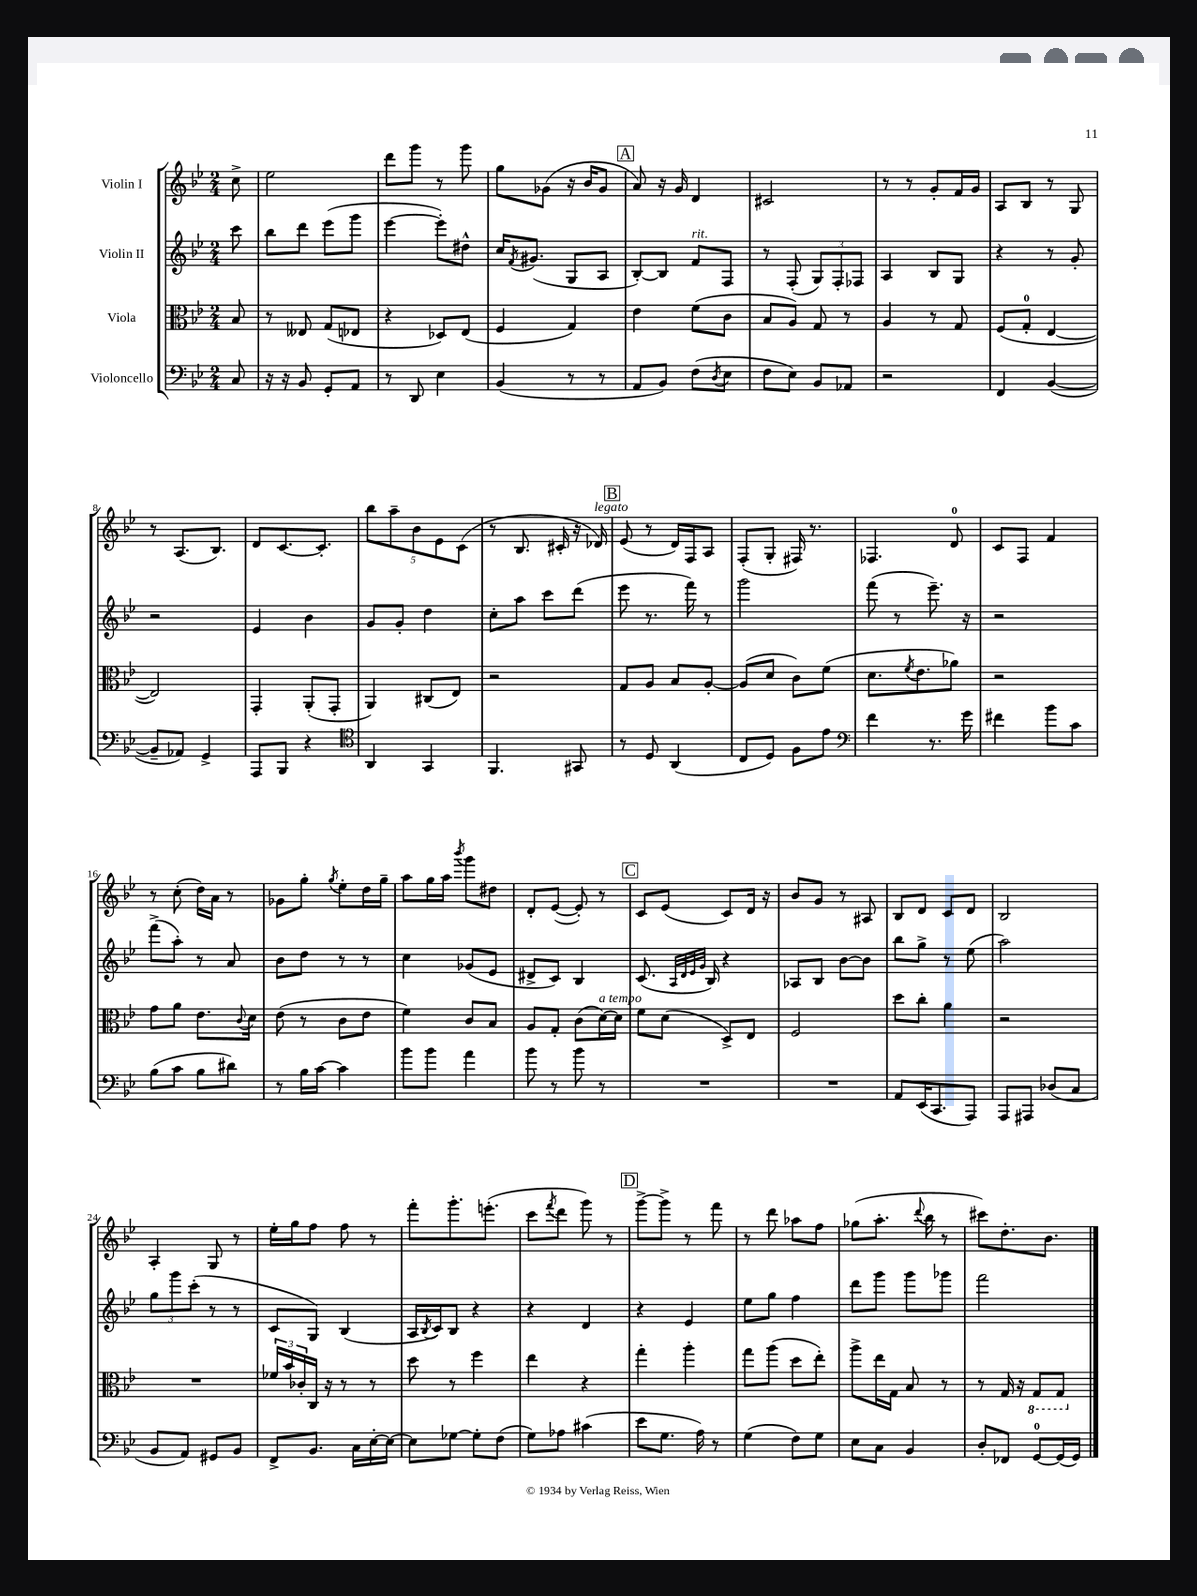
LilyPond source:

<<
\new StaffGroup <<
\new Staff = "s0" \with { instrumentName = "Violin I" } {
    \clef treble \key bes \major \numericTimeSignature \time 2/4 \partial 8
    c''8-> |
    ees''2 |
    d'''8 g'''8 r8 g'''8 |
    g''8 ges'8( r16 bes'16 ges'8 |
    \mark \markup { \box "A" } a'8) r16 g'16 d'4 |
    cis'2 |
    r8 r8 g'8-. f'16 g'16 |
    a8 bes8 r8 g8 |
    r8 a8.( bes8.) |
    d'8 c'8.~ c'8.-. |
    \tuplet 5/4 { bes''8 a''8-- bes'8 ees'8 c'8( } |
    r8 bes8. cis'16-. r16 des'16^\markup { \italic "legato" }) |
    \mark \markup { \box "B" } ees'8( r8 d'16) f16 a8 |
    f8-.( g8-. fis16) r8. |
    fes4. d'8-0 |
    c'8 f8 f'4 |
    r8 c''8-.( d''16) a'16 r8 |
    ges'8 g''8-. \acciaccatura { g''8 } ees''8-. d''16 g''16-- |
    a''8 g''16 a''16 \acciaccatura { bes'''8 } g'''8 dis''8 |
    d'8-. ees'8~( ees'8-.) r8 |
    \mark \markup { \box "C" } c'8 ees'8( c'8) d'16 r16 |
    bes'8 g'8 r8 ais8 |
    bes8 d'8 c'8 d'8 |
    bes2 |
    a4-. g8 r8 |
    ees''16-. g''16 f''8 f''8 r8 |
    f'''8-. g'''8.-. e'''8.-.( |
    c'''8 \acciaccatura { f'''8 } d'''8 g'''8) r8 |
    \mark \markup { \box "D" } g'''8~-> g'''8-> r8 f'''8 |
    r8 d'''8 aes''8 f''8 |
    ges''8( a''8.-. \appoggiatura { d'''8 } bes''16 r8 |
    cis'''8) d''8.-. bes'8. \bar "|." |
}
\new Staff = "s1" \with { instrumentName = "Violin II" } {
    \clef treble \key bes \major \numericTimeSignature \time 2/4 \partial 8
    c'''8 |
    bes''8 d'''8 ees'''8( g'''8 |
    ees'''4~ ees'''8-.) dis''8-^ |
    c''16 \acciaccatura { f'8 } gis'8.( g8 a8 |
    \mark \markup { \box "A" } bes8~-.) bes8 f'8^\markup { \italic "rit." } f8 |
    r8 f8-.( \tuplet 3/2 { g8) f8-. fes8 } |
    a4 bes8 g8 |
    r4 r8 g'8-. |
    r2 |
    ees'4 bes'4 |
    g'8 g'8-. d''4 |
    c''8-. a''8 c'''8 d'''8( |
    \mark \markup { \box "B" } ees'''8 r8. f'''16) r8 |
    g'''2 |
    f'''8( r8 ees'''8.--) r16 |
    r2 |
    f'''8->( a''8-.) r8 a'8 |
    bes'8 d''8 r8 r8 |
    c''4 ges'8( ees'8 |
    dis'8-> c'8) bes4 |
    \mark \markup { \box "C" } c'8.( \grace { a32 d'32 ees'32 g'32 } bes16) r4 |
    aes8 bes8 bes'8~ bes'8 |
    bes''8 g''8-> r8 ees''8( |
    a''2) |
    \tuplet 3/2 { g''8 g'''8 c'''8-.( } r8 r8 |
    c'8 g8) bes4( |
    a16 \acciaccatura { bes8 } c'16) bes8 r4 |
    r4 d'4 |
    \mark \markup { \box "D" } r4 ees'4 |
    ees''8 g''8 f''4 |
    d'''8 g'''8 g'''8 ges'''8 |
    f'''2 \bar "|." |
}
\new Staff = "s2" \with { instrumentName = "Viola" } {
    \clef alto \key bes \major \numericTimeSignature \time 2/4 \partial 8
    bes8 |
    r8 eeses8 g8( ees8 |
    r4 des8) ees8( |
    f4 g4) |
    \mark \markup { \box "A" } ees'4 f'8( c'8 |
    bes8 a8) g8 r8 |
    a4 r8 g8 |
    f8( g8-0-. ees4~ |
    ees2) |
    g,4-. a,8-.( g,8-. |
    a,4) cis8( ees8) |
    r2 |
    \mark \markup { \box "B" } g8 a8 bes8 a8~-. |
    a8( d'8 c'8) f'8( |
    d'8. \acciaccatura { f'8 } ees'8. aes'8) |
    r2 |
    g'8 a'8 ees'8. \appoggiatura { c'8 } d'16 |
    ees'8( r8 c'8 ees'8 |
    f'4) c'8 bes8 |
    a8 g8-. c'8( d'16~^\markup { \italic "a tempo" }) d'16 |
    \mark \markup { \box "C" } f'8 d'8( d8->) ees8 |
    f2 |
    d''8 c''8-. a'4 |
    r2 |
    R2 |
    \tuplet 3/2 { fes'16 bes'16 ces'16-. } c16 r16 r8 r8 |
    d''8 r8 f''4 |
    ees''4 r4 |
    \mark \markup { \box "D" } g''4-. a''4-. |
    g''8 a''8( d''8 ees''8-.) |
    a''8-> ees''16 g16 bes8 r8 |
    r8 g16 r16 \ottava #-1 g,8 g,8 \ottava #0 \bar "|." |
}
\new Staff = "s3" \with { instrumentName = "Violoncello" } {
    \clef bass \key bes \major \numericTimeSignature \time 2/4 \partial 8
    c8 |
    r16 r16 bes,8 g,8-. a,8 |
    r8 d,8 ees4 |
    bes,4( r8 r8 |
    \mark \markup { \box "A" } a,8 bes,8) f8( \acciaccatura { d8 } ees8 |
    f8 ees8) bes,8 aes,8 |
    r2 |
    f,4 bes,4~( |
    bes,8-- aes,8) g,4-> |
    a,,8 bes,,8 r4 |
    \clef tenor a,4 g,4 |
    f,4. gis,8 |
    \mark \markup { \box "B" } r8 d8 a,4( |
    c8 d8) f8 ees'8 |
    \clef bass f'4 r8. g'16 |
    fis'4 bes'8 c'8 |
    bes8( c'8 bes8 dis'8) |
    r8 bes16 c'16~ c'4 |
    bes'8 bes'8 a'4 |
    bes'8 r8 bes'8 r8 |
    \mark \markup { \box "C" } R2 |
    R2 |
    a,8 ees,16( c,8. a,,8) |
    a,,8 ais,,8 des8( c8 |
    bes,8 a,8) gis,8 bes,8 |
    f,8-> bes,8. c16 ees16~-. ees16~ |
    ees8 ges8~ ges8-. f8( |
    g8) aes8 cis'4( |
    \mark \markup { \box "D" } ees'8 g8. a16) r8 |
    g4( f8) g8 |
    ees8 c8 bes,4 |
    d8-. fes,8 g,8-0~ g,16( g,16) \bar "|." |
}
>>
>>
